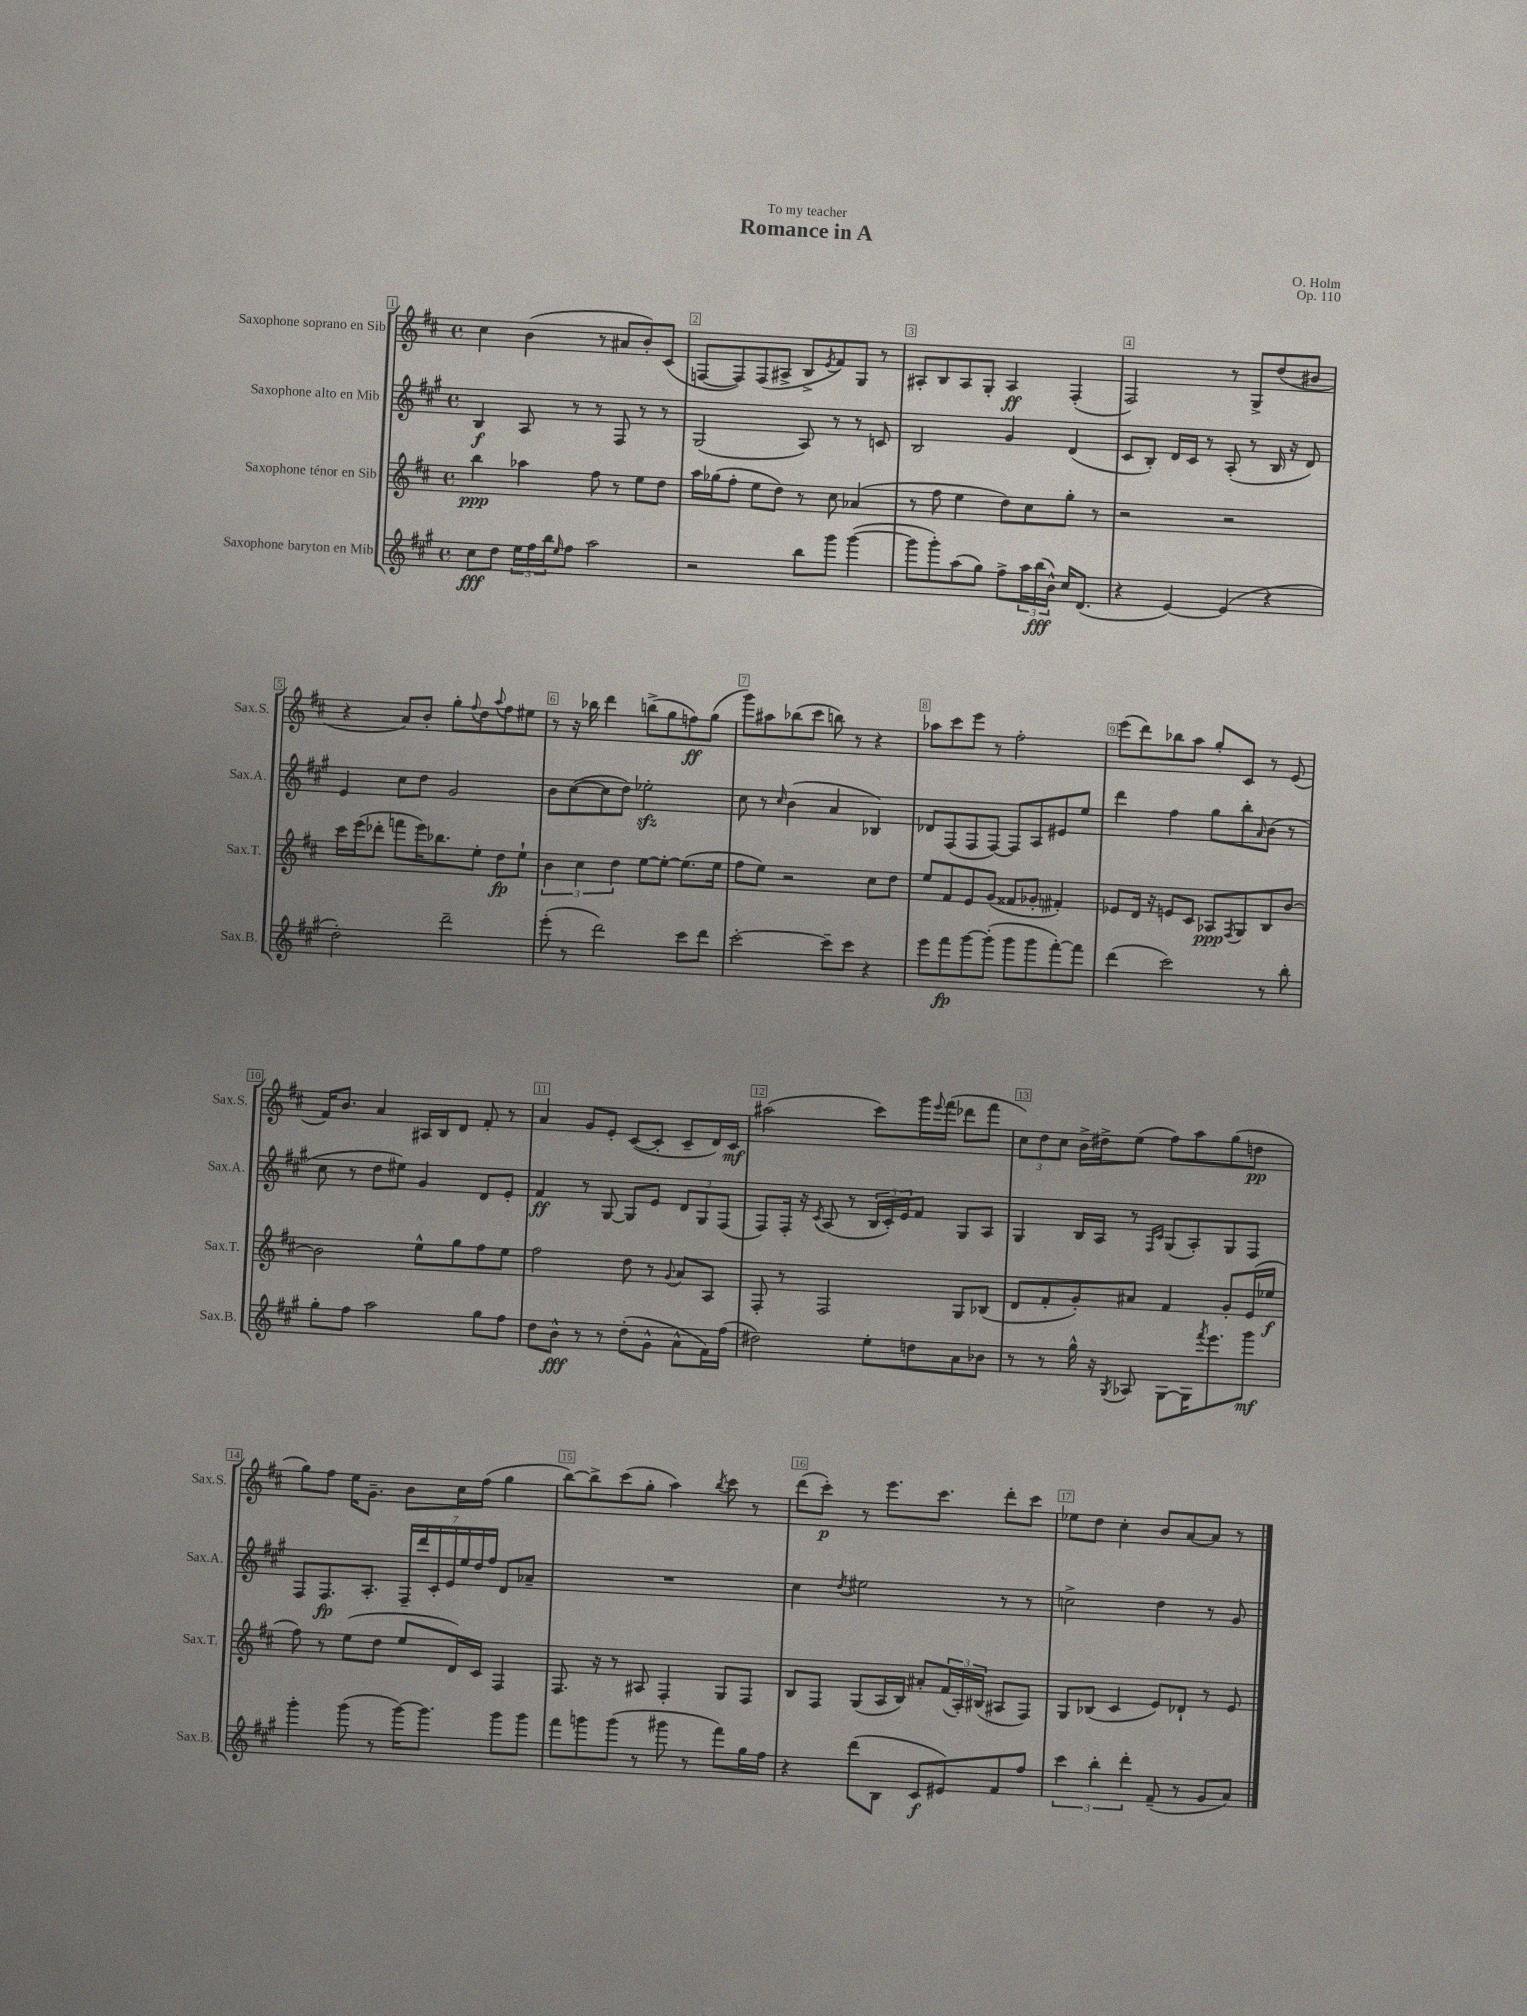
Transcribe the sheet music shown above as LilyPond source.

\header { title = "Romance in A" composer = "O. Holm" dedication = "To my teacher" opus = "Op. 110" }
<<
\new StaffGroup <<
\new Staff = "s0" \with { instrumentName = "Saxophone soprano en Sib" shortInstrumentName = "Sax.S." } {
    \clef treble \key d \major \defaultTimeSignature \time 4/4
    cis''4 b'4( r8 ais'8 b'8-.) cis'8( |
    f8~ f8) f8( ais8-> b8-> \acciaccatura { e'8 } fis'8) g8 r8 |
    ais8-. b8 ais8 g8-. ais4\ff fis4-.( |
    fis2) r8 g8-> d''8( bis'8 |
    r4 a'8) b'8-. g''8-. \appoggiatura { fis''8 } d''8 \appoggiatura { a''8 } fis''8 eis''8 |
    r8 r16 bes''16 d'''4 b''8->( g''8 f''8\ff) g''8( |
    g'''8) ais''8 bes''8( cis'''8 b''8) r8 r4 |
    aes''8 cis'''8 e'''8 r8 fis''2-. |
    e'''8( d'''8) bes''8 a''8 g''8-. cis'8 r8 e'8( |
    fis'16) b'8. a'4 ais16 b16 d'8 fis'8-. r8 |
    a'4 g'8 e'8-. cis'8~( cis'8-. cis'8-- d'16) cis'16\mf |
    ais''2( cis'''8) g'''16 \appoggiatura { e'''8 } fis'''16( des'''8 fis'''8 |
    \tuplet 3/2 { cis''8) d''8 cis''8 } b'16-> dis''16-> e''8( fis''8) a''8 g''8( d''8\pp |
    g''8) fis''8 e''16 g'8.-- b'8 cis''16 fis''16( g''4 |
    b''8~) b''8-> cis'''8( g''8-. a''4) \acciaccatura { b''8 } cis'''8 r8 |
    d'''8( cis'''8-.\p) r8 e'''8. cis'''8. d'''8-. cis'''8 |
    ees''8 d''8 cis''4-. b'8 a'8~ a'8 r8 \bar "|." |
}
\new Staff = "s1" \with { instrumentName = "Saxophone alto en Mib" shortInstrumentName = "Sax.A." } {
    \clef treble \key a \major \defaultTimeSignature \time 4/4
    b4\f a8 r8 r8 fis8 r8 r8 |
    gis2( a8) r8 r8 c'8 |
    b2 gis'4 d'4( |
    cis'8 b8-.) d'16 cis'16 r8 a8-.( r8 b16 r16 d'8) |
    e'4 cis''8 d''8 gis'2 |
    b'8 cis''8~( cis''8 d''8) ees''2-.\sfz |
    cis''8 r8 \grace { cis''16 } b'4( a'4 bes4) |
    des'8 fis8( fis8 fis8~) fis8 a8 eis'8 e''8 |
    d'''4 fis''4 gis''8 b''8-. \grace { a'16 } b'8( r8 |
    cis''8 r8 d''8 eis''8) gis'4 d'8 e'8-. |
    fis'4\ff r8 gis8~ gis8 e'8 \tuplet 3/2 { d'8 gis8 fis8( } |
    fis8) fis16-. r16 \acciaccatura { cis'8 } a8( r8 \tuplet 3/2 { b16 cis'16-.) e'16 } fis'8 gis8 a8 |
    gis4 b16 a16 r8 \grace { fis16 cis'16 } gis8( a8-.) gis8 fis8 |
    fis8 fis8.\fp a8.-. \tuplet 7/4 { fis16-- d'''16 cis'16-. e'16 e''16 d''16 fis''16 } d'8 aes'8-- |
    R1 |
    cis''4 \acciaccatura { d''8 } eis''2 r8 r8 |
    c''2-> d''4 r8 gis'8 \bar "|." |
}
\new Staff = "s2" \with { instrumentName = "Saxophone ténor en Sib" shortInstrumentName = "Sax.T." } {
    \clef treble \key d \major \defaultTimeSignature \time 4/4
    b''4\ppp aes''4 fis''8 r8 e''8 d''8 |
    a''16 ges''16( fis''8-. e''8 d''8) r8 cis''8 aes'4( |
    r8 fis''8 e''4 d''8) cis''8 g''8-. r8 |
    r2 r2 |
    cis'''16 e'''16( des'''8-. f'''8 e'''16) bes''8. e''8-. d''8\fp e''8-! |
    \tuplet 3/2 { b'4 cis''4 d''4 } e''8~ e''8~-. e''8.( e''16 |
    fis''8 e''8) r2 cis''8 d''8 |
    e''8 fis'8 e'8 g'8( fisis'8 ges'8-. fis'4-.) |
    ees'8 d'16 r16 e'8 cis'8 aes8\ppp \acciaccatura { fis8 } g8 b8 b'8~ |
    b'2 e''8-^ g''8 fis''8 e''8 |
    fis''2 d''8 r8 \appoggiatura { g'8 } a'8 a8 |
    fis8-. r8 fis2 g8 bes8( |
    d'8 fis'8-. g'8-.) ais'8 fis'4 g'8-. e'16( ees''16\f |
    fis''8) r8 e''8( d''8 e''8 d'16) cis'16 fis4 |
    fis8. r16 r8 ais8 fis4-. g8 fis8 |
    b8 fis8 g8( a16 b16) ais'8-. \tuplet 3/2 { fis'16( a16-.) bis16( } ais8 fis8) |
    g8 bes8( cis'4 e'8) des'8-! r8 e'8 \bar "|." |
}
\new Staff = "s3" \with { instrumentName = "Saxophone baryton en Mib" shortInstrumentName = "Sax.B." } {
    \clef treble \key a \major \defaultTimeSignature \time 4/4
    cis''8\fff d''8 \tuplet 3/2 { e''16 fis''16 b''16 } \grace { e''16 } fis''8 a''2 |
    r2 b''8 gis'''8 gis'''4~( |
    gis'''8 gis'''8-.) a''8( gis''8) fis''8-> \tuplet 3/2 { a''16 b''16\fff( b'16-^) } cis''16 d'8.( |
    r4 e'4~) e'4( r4 |
    d''2-.) d'''2-- |
    e'''8-.( r8 d'''2) cis'''8 d'''8 |
    cis'''2~-. cis'''8-- cis'''8 r4 |
    e'''8 fis'''8\fp gis'''8~ gis'''8-.( gis'''8 gis'''8 fis'''8~-.) fis'''8 |
    d'''4( cis'''2) r8 b''8-. |
    gis''8-. fis''8 a''2 gis''8 fis''8 |
    d''8 b'8-^\fff r8 r8 d''8-.( gis'8-^ a'8-^ fis'16) fis''16( |
    dis''2) e''8-. d''8 a'8 bes'8 |
    r8 r8 gis''16-^ r16 \acciaccatura { gis8 } aes8 gis8~ gis16 \acciaccatura { fis'''8 } e'''8. gis'''8\mf |
    gis'''4-. gis'''8( r8 gis'''16~) gis'''8. gis'''8 gis'''8 |
    fis'''8 g'''8 g'''8( r8 gis'''8 r8 fis'''8) gis''16 fis''16 |
    r4 d'''8( b8 cis'8\f eis'8) fis'8 fis''8 |
    \tuplet 3/2 { cis'''4 b''4-. d'''4-. } fis'8--( r8 gis'8 a'8) \bar "|." |
}
>>
>>
\layout { \context { \Score \override BarNumber.break-visibility = ##(#f #t #t) barNumberVisibility = #all-bar-numbers-visible \override BarNumber.stencil = #(make-stencil-boxer 0.1 0.3 ly:text-interface::print) } }
